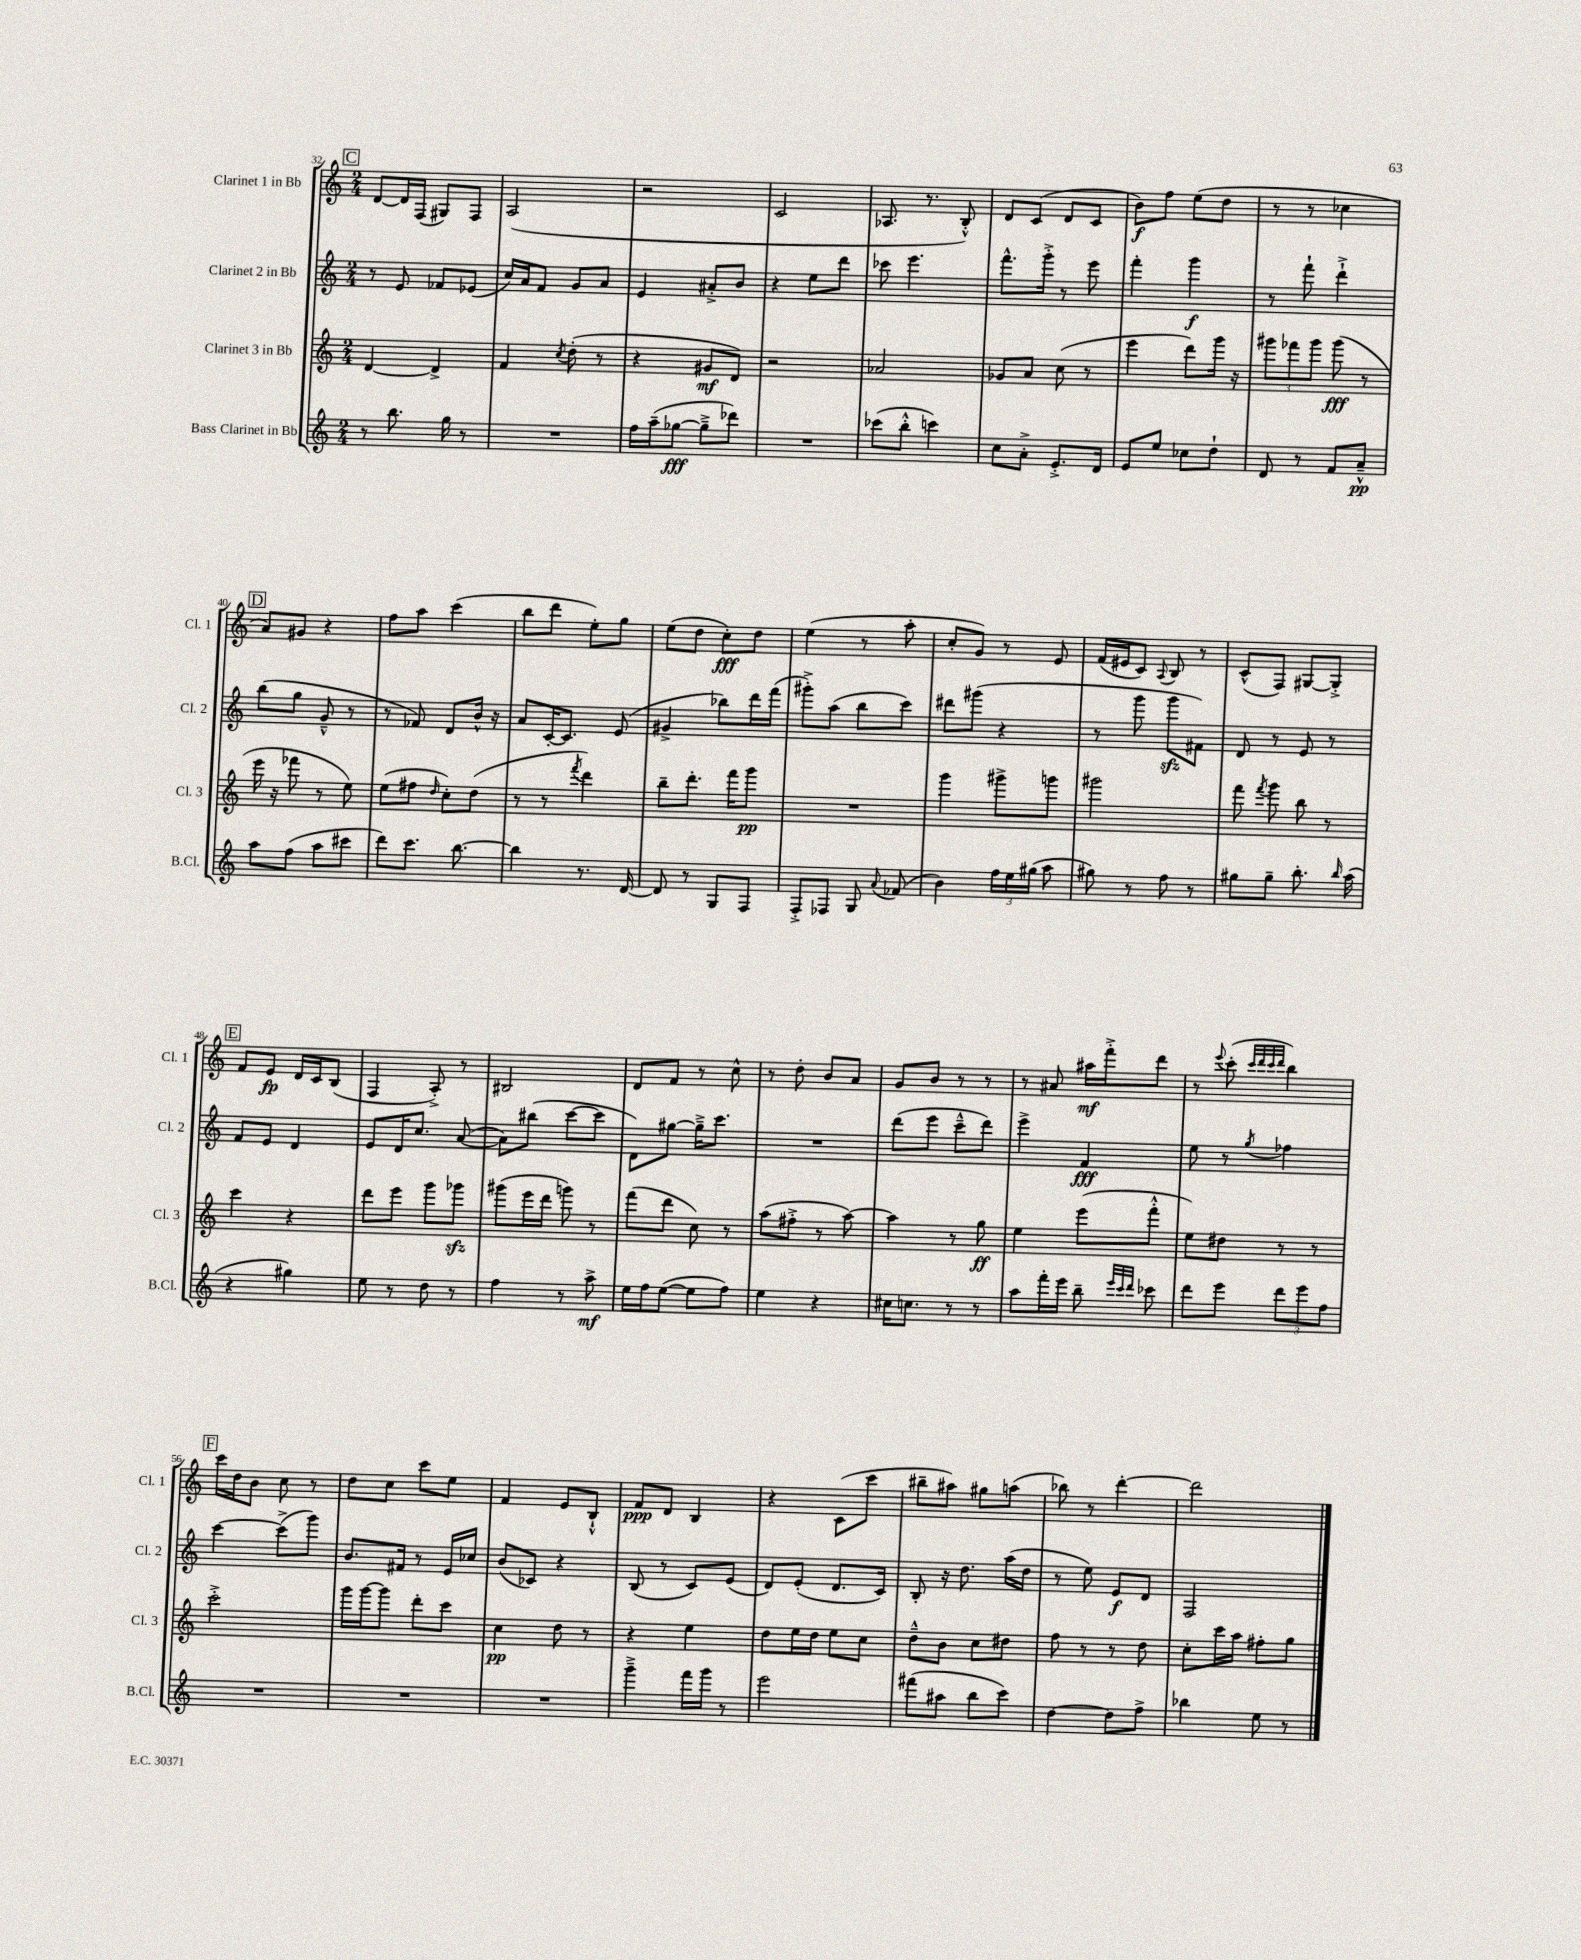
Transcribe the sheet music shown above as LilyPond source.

<<
\new StaffGroup <<
\new Staff = "s0" \with { instrumentName = "Clarinet 1 in Bb" shortInstrumentName = "Cl. 1" } {
    \clef treble \key c \major \numericTimeSignature \time 2/4
    \autoBeamOff \mark \markup { \box "C" } d'8[~ d'16 f16]( gis8[) f8] |
    a2( |
    r2 |
    c'2 |
    aes8. r8. b8-.-^) |
    d'8[ c'8]( d'8[ c'8] |
    b'8[\f) f''8] e''8[( d''8] |
    r8 r8 ces''4 |
    \mark \markup { \box "D" } a'8[) gis'8] r4 |
    f''8[ a''8] c'''4( |
    b''8[ d'''8] e''8[-.) g''8] |
    e''8[( d''8] c''8[-.\fff) d''8] |
    e''4( r8 a''8-. |
    c''8[-. g'8]) r8 e'8 |
    f'16[( eis'16 c'8]) \appoggiatura { a8 } b8 r8 |
    c'8[-^( f8]) gis8[~ gis8]-.-> |
    \mark \markup { \box "E" } f'8[ e'8]\fp d'16[ c'16 b8]( |
    f4 a8-.->) r8 |
    bis2 |
    d'8[ f'8] r8 c''8-^ |
    r8 d''8-. b'8[ a'8] |
    g'8[ b'8] r8 r8 |
    r8 ais'8 ais''16[\mf f'''16-.-> d'''8] |
    r8 \appoggiatura { e'''8 } c'''8-.( \grace { c'''32[ d'''32 c'''32 d'''32] } b''4) |
    \mark \markup { \box "F" } c'''16[ d''16 b'8] c''8 r8 |
    d''8[ c''8] c'''8[ e''8] |
    f'4 e'8[ b8]-!-^ |
    f'8[\ppp d'8] b4 |
    r4 c'8[( c'''8] |
    bis''8[-- ais''8]) gis''8[ a''8]( |
    bes''8) r8 d'''4~-. |
    d'''2 \bar "|." |
}
\new Staff = "s1" \with { instrumentName = "Clarinet 2 in Bb" shortInstrumentName = "Cl. 2" } {
    \clef treble \key c \major \numericTimeSignature \time 2/4
    \autoBeamOff \mark \markup { \box "C" } r8 e'8 fes'8[ ees'8]( |
    c''16[) a'16 f'8] g'8[ a'8] |
    e'4 ais'8[-.-> b'8] |
    r4 e''8[ d'''8] |
    ces'''8 e'''4. |
    f'''8.[-^ g'''16]-.-> r8 e'''8 |
    f'''4-. g'''4\f |
    r8 f'''8-! d'''4-!-> |
    \mark \markup { \box "D" } b''8[( g''8] g'8---^ r8 |
    r8 fes'8) d'8[ b'16]-^ r16 |
    a'8[ c'16~-. c'8.] e'8( |
    gis'4-> bes''8[) d'''16 f'''16]( |
    gis'''8[-.->) a''8]( b''8[ c'''8]) |
    dis'''8[ gis'''8]( r4 |
    r8 g'''8 g'''8[\sfz fis'8]) |
    d'8 r8 e'8 r8 |
    \mark \markup { \box "E" } f'8[ e'8] d'4 |
    e'8[ d'16 c''8.] a'8~( |
    a'8[) bis''8]( c'''8[~ c'''8] |
    d'8[) gis''8]~ gis''16[---> c'''8.] |
    R2 |
    d'''8[( e'''8] c'''8[---^ d'''8]) |
    e'''4-> f'4\fff |
    e''8 r8 \acciaccatura { g''8 } fes''4 |
    \mark \markup { \box "F" } c'''4~ c'''8[->( g'''8]) |
    b'8.[ fis'16] r8 e'16[ ces''16] |
    b'8[( ces'8]) r4 |
    b8( r8 c'8[) e'8]( |
    d'8[) e'8]-.( d'8.[ c'16]) |
    b8-. r16 d''8. a''16[( d''16] |
    r8 e''8) e'8[\f d'8] |
    f2 \bar "|." |
}
\new Staff = "s2" \with { instrumentName = "Clarinet 3 in Bb" shortInstrumentName = "Cl. 3" } {
    \clef treble \key c \major \numericTimeSignature \time 2/4
    \autoBeamOff \mark \markup { \box "C" } d'4~ d'4-> |
    f'4 \acciaccatura { c''8 } d''8-.( r8 |
    r4 gis'8[\mf d'8]) |
    r2 |
    aes'2 |
    ges'8[ a'8] c''8( r8 |
    e'''4 d'''8[) g'''16] r16 |
    \tuplet 3/2 { gis'''8[ fes'''8 gis'''8] } gis'''8\fff( r8 |
    \mark \markup { \box "D" } e'''16 r16 fes'''8 r8 e''8) |
    e''8[( fis''8] \grace { d''16 } c''8[-.) d''8]( |
    r8 r8 \acciaccatura { f'''8 } d'''4) |
    b''8[-- d'''8.]-. f'''16[ g'''8]\pp |
    R2 |
    g'''4 gis'''8[-> g'''8] |
    gis'''2 |
    f'''8 \acciaccatura { f'''8 } g'''8 b''8 r8 |
    \mark \markup { \box "E" } c'''4 r4 |
    d'''8[ e'''8] g'''8[ ges'''8]\sfz |
    gis'''8[( e'''16 d'''16] g'''8) r8 |
    f'''8[( d'''8] c''8) r8 |
    a''8[( fis''8]-.-> r8 a''8~) |
    a''4 r8 g''8\ff |
    e''4 e'''8[( f'''8]-.-^ |
    e''8[) dis''8] r8 r8 |
    \mark \markup { \box "F" } c'''2-.-> |
    g'''16[ g'''16~ g'''8] d'''8[-. c'''8] |
    c''4\pp d''8 r8 |
    r4 e''4 |
    d''8[ e''16 d''16] e''8[ c''8] |
    d''8[---^ b'8] c''8[ dis''8] |
    f''8 r8 r8 d''8 |
    c''8[-. c'''16 a''16] fis''8[-. g''8] \bar "|." |
}
\new Staff = "s3" \with { instrumentName = "Bass Clarinet in Bb" shortInstrumentName = "B.Cl." } {
    \clef treble \key c \major \numericTimeSignature \time 2/4
    \autoBeamOff \mark \markup { \box "C" } r8 b''8. g''16 r8 |
    R2 |
    f''16[ a''16--( ges''8]~\fff ges''8[---> des'''8]) |
    R2 |
    ces'''8[( b''8]-.-^ c'''4) |
    c''8[ a'8]-.-> e'8.[-.-> d'16] |
    e'8[ e''8] ces''8[ d''8]-! |
    d'8 r8 f'8[ a'8]---^\pp |
    \mark \markup { \box "D" } a''8[ f''8]( a''8[ cis'''8] |
    d'''8[) c'''8.] b''8.~ |
    b''4 r8. d'16~ |
    d'8 r8 g8[ f8] |
    f8[-.-> fes8] g8 \appoggiatura { a'8 } fes'8( |
    b'4) \tuplet 3/2 { f''16[ e''16 gis''16]( } a''8 |
    gis''8) r8 f''8 r8 |
    gis''8[ gis''8]-- b''8.-. \grace { b''16 } a''16( |
    \mark \markup { \box "E" } r4 gis''4) |
    e''8 r8 d''8 r8 |
    f''4 r8 a''8->\mf |
    e''16[ f''16 e''8]~( e''8[ f''8]) |
    e''4 r4 |
    cis''16[ c''8.] r8 r8 |
    a''8[ f'''16-. e'''16] b''8-- \grace { e'''32[ c'''32 d'''32] } ces'''8 |
    d'''8[ e'''8] \tuplet 3/2 { d'''8[ e'''8 f''8] } |
    \mark \markup { \box "F" } R2 |
    R2 |
    R2 |
    g'''4---> f'''16[ g'''16] r8 |
    e'''2 |
    fis'''8[( ais''8] b''8[ c'''8]) |
    d''4~ d''8[ f''8]-> |
    bes''4 e''8 r8 \bar "|." |
}
>>
>>
\layout { \context { \Score currentBarNumber = #32 } }
